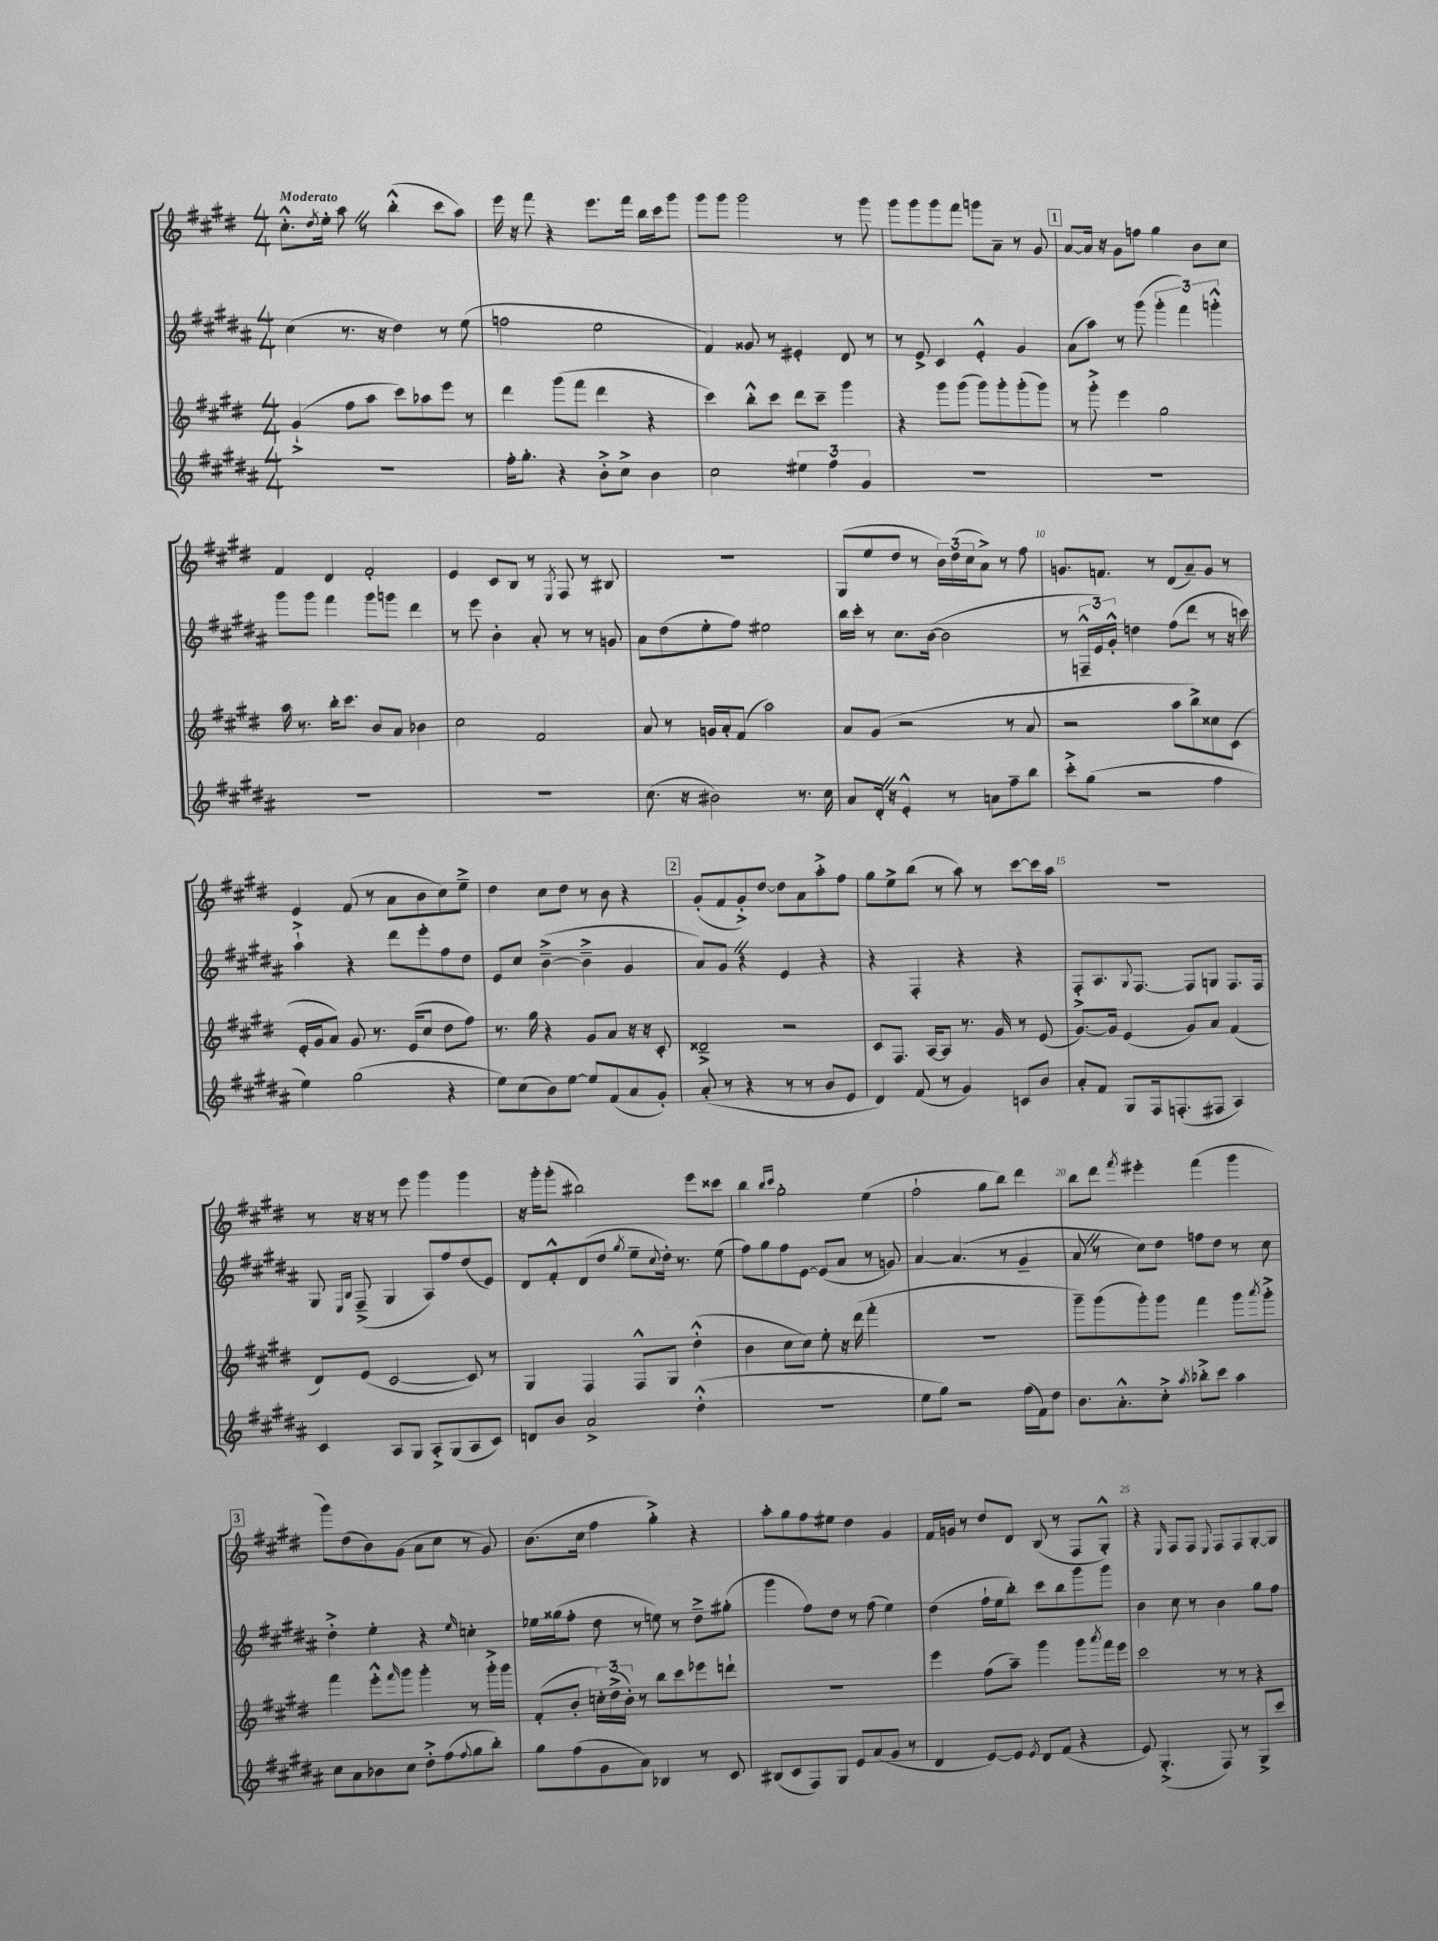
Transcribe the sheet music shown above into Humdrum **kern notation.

**kern	**kern	**kern	**kern
*part4	*part3	*part2	*part1
*staff4	*staff3	*staff2	*staff1
*clefG2	*clefG2	*clefG2	*clefG2
*k[f#c#g#d#a#]	*k[f#c#g#d#]	*k[f#c#g#d#a#]	*k[f#c#g#d#]
*M4/4	*M4/4	*M4/4	*M4/4
=1	=1	=1	=1
!	!	!	!LO:TX:a:B:t=Moderato
1r	(4g#`^/	(4cc#\	8.cc#'^^\L
.	.	.	8qdd#/
.	.	.	16ee'\Jk
.	8ff#\L	8.r	8aaZ\
.	8aa\J	.	8r
.	.	16r	.
.	8ccc#\L)	4dd#\)	(4bb'^^\
.	8aa-X\	.	.
.	8eee\J	8r	8ccc#\L
.	8r	(8ee\	8aa\J)
=2	=2	=2	=2
16ff#'\KL	4ddd#\	2ffn\	16eee\
8.gg#'\J	.	.	16r
.	.	.	8fff#\
4r	(8ggg#\L	.	4r
.	8fff#\J	.	.
8b'^\L	4ddd#\	2ee\	8.eee\L
8cc#^\J	.	.	.
.	.	.	16fff#\Jk
4b\	4r	.	16bb\LL
.	.	.	16ccc#\J
.	.	.	8ggg#\J
=3	=3	=3	=3
2cc#\	4ccc#\)	4f#/)	8ggg#\L
.	.	.	8ggg#\J
.	8bb'^^\L	8g##X/	2ggg#\
.	8ccc#\J	8r	.
6ee#X\	8ddd#\L	4e#X'/	.
.	8ccc#~\J	.	.
6ff#\	.	.	.
.	4ggg#\	8d#/	8r
6g#/	.	.	.
.	.	8r	8ggg#\
=4	=4	=4	=4
1r	4r	8r	8ggg#\L
.	.	8e^/	8ggg#\
.	8ggg#\L	4c#/	8ggg#\
.	(8ggg#\J	.	8fff#\J
.	8ggg#\L)	4e'^^/	8gggn\L
.	8ggg#'\	.	8a~\J
.	(8ggg#'\	4g#/	8r
.	8ggg#\J)	.	8g#/
!!LO:REH:place=s1:t=1
=5	=5	=5	=5
1r	8r	(8a#\L	[8a/L
.	8ggg#'^\	8aa#\J)	16a/Jk]
.	.	.	16r
.	4eee\	8r	8g#\L
.	.	(8ggg#\	8ffn\J
.	2gg#\	6ggg#'\	4gg#\
.	.	6fff#\)	.
.	.	.	8b\L
.	.	6gggn'^^\	.
.	.	.	8cc#\J
!!LO:LB:g=z
=6	=6	=6	=6
1r	16aa\	8ggg#\L	4f#/
.	8.r	.	.
.	.	8ggg#\J	.
.	16bb'\KL	4fff#\	4d#/
.	8.ccc#\J	.	.
.	8b/L	8ggg#\L	2f#'/
.	8a/J	8gggn\J	.
.	4b-X\	4ddd#\	.
=7	=7	=7	=7
1r	2cc#\	8r	4e/
.	.	8eee\	.
.	.	4b'\	8c#/L
.	.	.	8B/J
.	2f#/	8a#'/	8r
.	.	.	8qE/
.	.	8r	8F#/
.	.	8r	8r
.	.	8gn/	8B#X/
=8	=8	=8	=8
(8.cc#\	8a/	8a#\L	1r
.	8r	(8dd#\	.
16r	.	.	.
2b#X\)	16gn/LL	8ee'\	.
.	16a'/J	.	.
.	(8f#/J	8ff#\J)	.
.	2aa\)	2ee#X\	.
8.r	.	.	.
16cc#\	.	.	.
=9	=9	=9	=9
8a#/L	8a/L	16bb\LL	(8G#/L
.	.	16ccc#'\JJ	.
16d#'Z/Jk	(8g#/J	8r	8ee/
16r	.	.	.
4e'^^/	2r	8.cc#\L	8dd#/J
.	.	.	8r
.	.	([16b\Jk	.
8r	.	2b\]	24b\LL)
.	.	.	(24dd#\
.	.	.	24cc#\J
8an\L	.	.	8a^\J)
8ff#~\	8r	.	8r
8bb\J	8a/	.	8ff#\
=10	=10	=10	=10
8ccc#'^\L	2r	8r	8.gn/L
(8gg#\J	.	24Fn~^^/LL	.
.	.	24e/)	.
.	.	.	8.fn/J
.	.	24g#'^^/JJ	.
2r	.	4ddn\	.
.	.	.	8r
.	8aa\L	(8ff#\L	(8d#/L
.	8bb^\)	8ddd#\J	8a~/)
4ff#\	8cc##X\	8r	8g/J
.	(8c#\J	16r	8r
.	.	16cccn\)	.
!!LO:LB:g=z
=11	=11	=11	=11
4ee\)	16e'/LL	4aa#`^\	4e/
.	16g#/J	.	.
.	8a/J)	.	.
(2gg#\	8g#/	4r	(8f#/
.	8.r	.	8r
.	.	8ddd#\L	8a\L
.	(16e/KL	.	.
.	8cc#/J	8eee'\	8b\
4r	8dd#\L	8ff#\	8cc#\)
.	8ff#\J)	8dd#\J	8ee~^\J
=12	=12	=12	=12
8ee\L)	8.r	8e/L	4dd#\
(8cc#\	.	8cc#/J	.
.	16gg#\	.	.
8b\)	4r	([4b~^\	8cc#\L
[8ee\J	.	.	8dd#\J
8ee/L]	8g#/L	4b~^\]	8r
(8f#/	8a/J	.	8b\
8a#/	16r	4g#/	4r
.	16r	.	.
8g#'/J)	8c#'/	.	.
!!LO:REH:place=s1:t=2
=13	=13	=13	=13
(8a#'/	2d##X~^/	8a#/L)	(8g#'/L
8r	.	8g#Z/J	8f#/
4r	.	4r	8g#'^/)
.	.	.	[8dd#/J
8r	2r	4e/	8dd#\L]
8r	.	.	8a\
8b/L	.	4r	8aa'^\
8e/J	.	.	8ff#\J
=14	=14	=14	=14
4d#/)	8c#/L	4r	8gg#\L
.	8.F#/J	.	8ee^\
(8f#/	.	4F#'/	(8bb\J
.	[16A/KL	.	.
8r	8A/J]	.	8r
4g#/)	8.r	4r	8aa\)
.	.	.	8r
.	16g#/	.	.
8cn/L	8r	4r	[8ccc#\L
8b/J	(8e/	.	16ccc#\L]
.	.	.	16aa\JJ
=15	=15	=15	=15
8a#'/L	[8.g#/L)	8F#'^/L	1r
8f#/J	.	8.A#/	.
.	16g#/Jk]	.	.
8G#/L	(4e/	.	.
.	.	8qqG#/	.
.	.	[8.F#/J	.
16F#/k	.	.	.
(8.Fn'/	.	.	.
.	8g#/L)	8F#/L]	.
8F#X/J	8a/J	8Gn/J	.
4A#/)	(4f#/	8.F#/L	.
.	.	16F#/Jk	.
!!LO:LB:g=z
=16	=16	=16	=16
4c#/	8d#/L)	8G#/	8r
.	.	16qqE/LL	.
.	.	16qqB/JJ	.
.	(8e/J	(8F#~^/	16r
.	.	.	16r
8A#/L	[2c#/	4G#/	8r
8G#/J	.	.	8eee\
8A#'^/L	.	8A#/L)	4ggg#\
(8G#/	.	8ff#/	.
8A#/	8c#/])	(8dd#/	4ggg#\
8c#/J)	8r	8e/J)	.
=17	=17	=17	=17
8dn/L	4G#/	8d#/L	16r
.	.	.	16ggg#'\KL
8b/J	.	8f#'^^/	(8ggg#'\J
2a#^/	4F#/	(8d#/	2bb#X\)
.	.	8dd#/J	.
.	.	8qgg#/	.
.	8F#^^/L	8ee~\L	.
.	.	8qqcc#/	.
.	8G#/J	16dd#'\Jk)	.
.	.	8.r	.
(4dd#'^^\	(4dd#'^^\	.	8eee\L
.	.	(8ee\	8ccc##X\J
=18	=18	=18	=18
1r	4b\	8ff#\L)	4bb\
.	.	8gg#\	.
.	.	.	16qqbb/LL
.	.	.	16qqccc#/JJ
.	8cc#\L	8ff#\	2gg#'\
.	8cc#\J)	[8e\J	.
.	8ee'\	(8e/L]	.
.	16r	8a#/J	.
.	(16ddd#\	.	.
.	4fff#'\	8r	(4ee\
.	.	8gn/)	.
=19	=19	=19	=19
8ee\L	1r	[4a#/	2ff#`\
8gg#\J)	.	.	.
2r	.	(4.a#/]	.
.	.	.	8gg#\L
.	.	8r	8bb\J)
(16ff#\LL	.	4g#~/	4ddd#\
16f#\J)	.	.	.
8dd#\J	.	.	.
=20	=20	=20	=20
8.b\L	8ggg#~\L)	8a#Z/	8bb\L
.	(8ggg#\	8r	8ddd#\J
8.a#'^^\	.	.	.
.	.	.	8qfff#/
.	8ggg#'\)	8cc#\L)	4eee#X'\
8cc#'^\J	8ggg#\J	8dd#\J	.
8qaa#/	.	.	.
8bb-X'^\L	4fff#\	8ffn\L	(4fff#\
8ccc#\J	.	8dd#\J	.
4aa#\	8ggg#\L	8r	4ggg#\
.	8qaaa/	.	.
.	8ggg#'^\J	8cc#\	.
!!LO:LB:g=z
!!LO:REH:place=s1:t=3
=21	=21	=21	=21
8cc#\L	4fff#\	4dd#'^\	8ggg#\L)
8a#\	.	.	(8dd#\
8b-X\	8eee'^^\L	4ee'\	8b\)
.	16qqfff#/	.	.
8cc#\J	8ggg#\J	.	(8g#\J
8dd#'^\L	4ggg#'\	4r	8a\L
(8ff#\	.	.	8cc#\J
8qqff#/	.	16qqee/	.
8gg#\	8r	4ccn'\	8r
8bb'\J)	16ggg#'^\LL	.	8g#/)
.	16ggg#\JJ	.	.
=22	=22	=22	=22
8gg#\L	(8f#'/L	16ee-X\LL	(8.b\L
.	.	(16gg##X\J	.
(8ff#\	8b'/J	8ff#'\J	.
.	.	.	16cc#\Jk
8g#\	24ccn'\LL)	8dd#\	4ff#\
.	(24dd#^\	.	.
.	24b'\JJ)	.	.
8a#\J)	8r	8r	.
4B-X/	8bb\L	8een\)	4gg#'^\)
.	8ccc#\	8r	.
8r	8eee-X\	8dd#~^\L	4r
8c#/	8dddn`\J	(8gg#X'\J	.
=23	=23	=23	=23
(8B#X/L	1r	4ggg#\	8aa'\L
8c#/	.	.	8gg#\
8F#/)	.	8ff#\L)	8ff#\
8G#/J	.	8dd#\J	8ee#X\J
8e/L	.	8r	4dd#\
(8a#/	.	(8ff#\	.
8g#/J	.	4ee\)	4g#/
8r	.	.	.
=24	=24	=24	=24
4d#/	4eee\	(4dd#\	16f#/LL
.	.	.	16gn/JJ
.	.	.	8r
[8e/L)	(8ff#\L	16ff#`\LL	8dd#/L
.	.	16ee\J	.
8e/J]	8aa~\J)	8bb'\J)	8d#/J
8qe/	.	.	.
8d#/L	4ggg#\	8ccc#\L	(8B/
(8f#/J	.	8bb\	8r
4r	8ggg#\L	8ggg#\	8F#/L
.	8qaaa/	.	.
.	16fff#\L	8ggg#\J	8G#'^^/J)
.	16eee\JJ	.	.
=25	=25	=25	=25
8e/)	2ccc#\	4b\	4r
(4.G#'^/	.	.	.
.	.	.	16qqE/
.	.	8cc#\	8F#/L
.	.	8r	8F#/J
.	.	.	8qqE/
8F#/)	8r	4b\	8F#/L
8r	8r	.	8F#/
8G#^/L	4r	8gg#\L	[8G#'/
8ccc#/J	.	8ff#\J	8G#/J]
==	==	==	==
*-	*-	*-	*-
